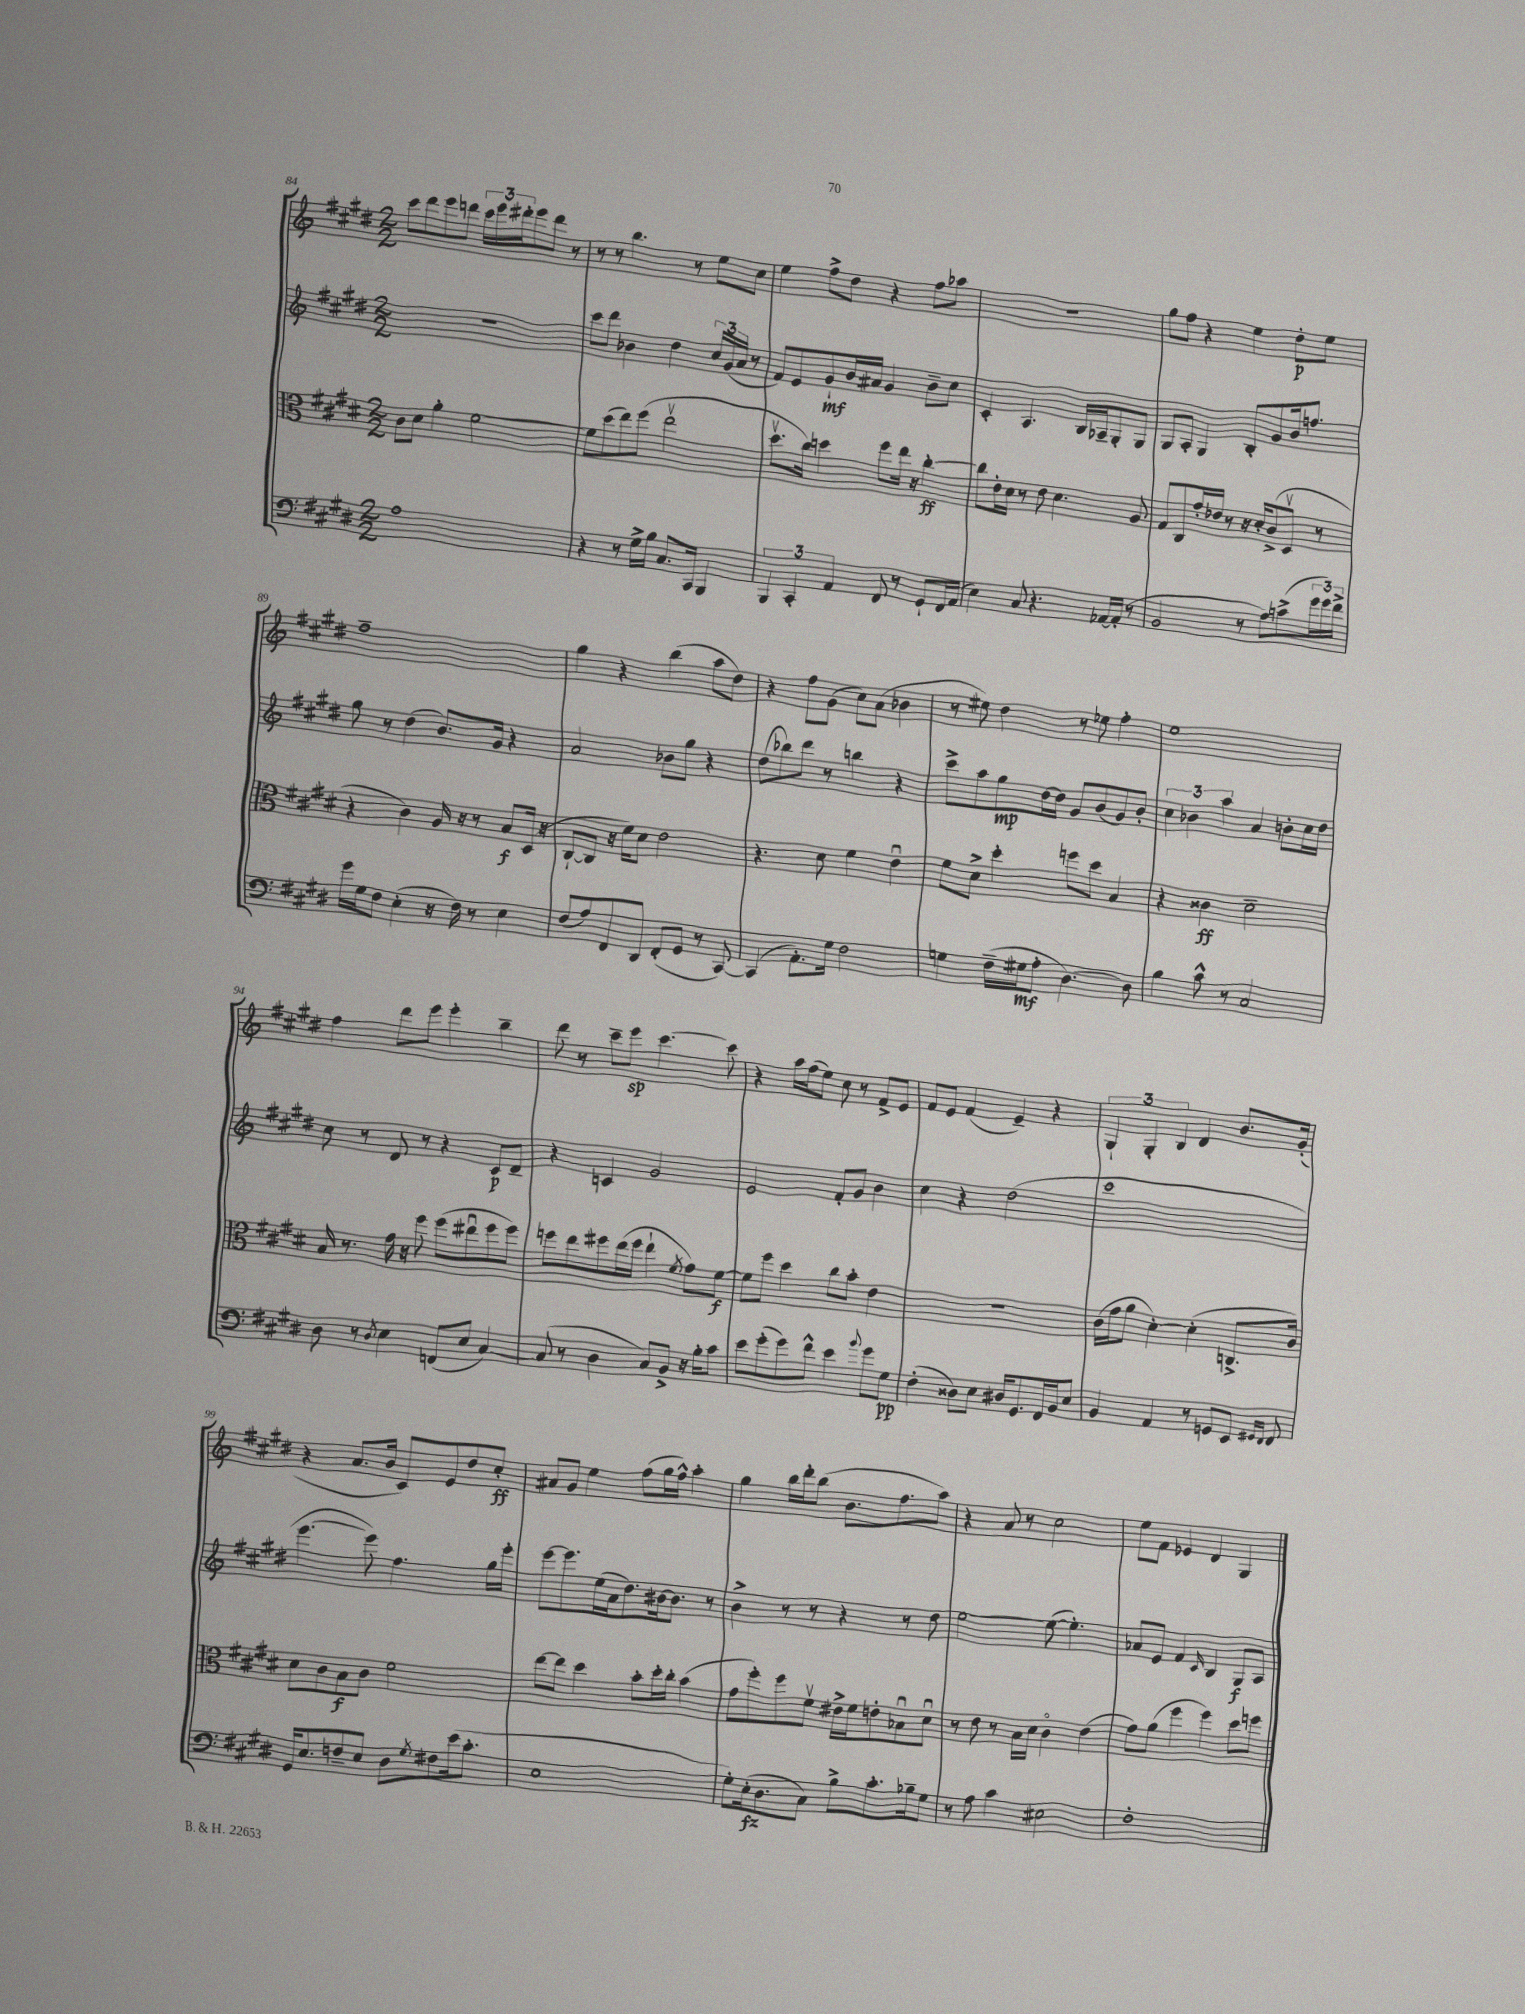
<<
\new StaffGroup <<
\new Staff = "s0" {
    \clef treble \key e \major \numericTimeSignature \time 2/2
    cis'''8 dis'''8 e'''8 d'''8 \tuplet 3/2 { cis'''16 e'''16 dis'''16-. } e'''8 dis'''8 r8 |
    r8 r8 b''4. r8 e''8 cis''8 |
    e''4 fis''8-> dis''8 r4 fis''8 aes''8 |
    R1 |
    gis''8 fis''8 r4 e''4 dis''8-.\p e''8 |
    fis''1-- |
    gis''4 r4 b''4( a''8 dis''8) |
    r4 fis''8 gis'8( cis''8) a'8( bes'4 |
    r8 eis''8) dis''4 r8 ees''8 fis''4-. |
    e''1 |
    fis''4 dis'''8 e'''8 e'''4-. b''4-- |
    dis'''8 r8 cis'''8-- e'''8\sp cis'''4.~ cis'''8 |
    r4 a''16 fis''16( e''8) cis''8 r8 fis'8-> e'8 |
    fis'8 e'8 fis'4( e'4--) r4 |
    \tuplet 3/2 { gis4-! gis4-. b4 } dis'4 b'8. gis'16-.( |
    r4 a'8. b'16 cis'8) e'8 dis''8 cis''8-.\ff |
    ais'8 gis'8 e''4 fis''8( gis''16 fis''16-^) a''4-. |
    gis''4 b''16 dis'''16-. b''8( b'8. fis''8. a''8) |
    r4 a'8 r8 cis''2 |
    e''8 fis'8 ees'4 dis'4 gis4 \bar "|." |
}
\new Staff = "s1" {
    \clef treble \key e \major \numericTimeSignature \time 2/2
    R1 |
    cis'''8 dis'''8 bes'4 dis''4 \tuplet 3/2 { cis''16 gis'16( a'16 } r8 |
    fis'8) e'8 gis'8-!\mf b'16 ais'16 gis'4 b'8-- cis''8 |
    cis'4-. a4. b16 aes16-- gis8-. gis8 |
    gis8 a8-. gis4 b8-. gis'8 b'16 f''8. |
    gis''8 r8 dis''4( b'8.) gis'16 r4 |
    a'2 bes'8 gis''8 r4 |
    dis''8( bes''8) dis'''8 r8 b''4 r4 |
    cis'''8-> a''8 gis''8\mp dis''16~ dis''16 gis'8 b'8( gis'8) b'8-. |
    \tuplet 3/2 { cis''4 bes'4 a''4 } a'4 b'8-. cis''16 dis''16 |
    cis''8 r8 dis'8 r8 r4 cis'8\p dis'8-- |
    r4 c'4 gis'2 |
    e'2 fis'8-. gis'8 b'4 |
    cis''4 r4 dis''2( |
    cis'''1 |
    e'''4.~ e'''8) fis''4. gis''16 e'''16-. |
    e'''8~ e'''8. e''16( a'16 dis''8.) bis'16~ bis'8. r8 |
    b'4-> r8 r8 r4 r8 dis''8 |
    e''2~ e''8~( e''4.-.) |
    aes'8 e'8 fis'4 \grace { cis'16 } b4 gis8\f a8 \bar "|." |
}
\new Staff = "s2" {
    \clef alto \key e \major \numericTimeSignature \time 2/2
    cis'8 dis'8 a'4-. fis'2~ |
    fis'8 dis''8( e''8) fis''8( e''2\upbow |
    dis''8.\upbow cis''16) d''4 fis''8 e''16 r16 cis''4~-.\ff |
    cis''8 e'16-. dis'16 r8 e'8 dis'4. a8 |
    gis8 cis8 gis'16-. ees'16 r8 r16 dis'16-. cis'8->( dis8\upbow r8 |
    r4 cis'4) a16 r16 r8 b8\f dis16( r16 |
    cis8~-! cis8 r16 fis'16) dis'8 e'2 |
    r4. dis'8 fis'4 e'4\downbow |
    fis'8 dis'8-> dis''4-. f''8 dis''8 b4 |
    r4 cisis'4\ff dis'2-- |
    b16 r8. gis'16 r16 fis''8 fis''8( eis''8\downbow fis''8 fis''8) |
    f''8 e''8 fis''8 e''16( fis''16 e''4-! \acciaccatura { fis'8 } gis'8) fis'8~\f |
    fis'8 fis''8 dis''4 cis''8 b'8-. e'4 |
    R1 |
    cis'16( gis'16 a'8 dis'4~-.) dis'4-.( c8.-> cis'16) |
    dis'8 cis'8 b8\f cis'8 fis'2 |
    e''8~ e''8 dis''4 b'8-. dis''16-. cis''16-. b'4( |
    gis'8 fis''8-.) fis''8 fis'8\upbow eis'16-> fis'16 e'8-. bes8\downbow dis'8\downbow |
    r8 e'8 r8 b16 dis'16 cis'4\flageolet e'4( |
    gis'8) a'8( fis''4 fis''4) dis''8 f''8 \bar "|." |
}
\new Staff = "s3" {
    \clef bass \key e \major \numericTimeSignature \time 2/2
    a1 |
    r4 r8 gis16-> b16 cis8. cis,16 b,,4 |
    \tuplet 3/2 { b,,4 cis,4-. a,4 } fis,8 r8 gis,8-! fis,16 a,16( |
    e4) cis8 r4. aes,16~ aes,16-.( r8 |
    b,2 r8 a8) c'8->( \tuplet 3/2 { gis'16 gis'16) fis'16-> } |
    gis'16 gis16 fis8 e4-.( r16 fis16) r8 e4 |
    fis8( a8) fis,8 dis,8 fis,8-.( gis,8 r8 cis,8~) |
    cis,4( a,8.-.) gis16 fis2 |
    g4 fis16--( gis16\mf a8-. dis4.~) dis8 |
    b4 cis'8-^ r8 cis2 |
    dis8 r8 \acciaccatura { dis8 } e4 f,8( e8 cis4~) |
    cis8( r8 dis4 cis8) b,8-> r16 b16-. cis'8 |
    e'8 gis'8-.( gis'8) fis'8-^ e'4 \appoggiatura { b'8 } gis'8 gis8\pp |
    fis4-.( disis8) e8 dis16 gis,8. fis,16 b,16 e8 |
    b,4 a,4 r8 g,8 e,8 \grace { gis,16 fis,16 } fis,8 |
    gis,16 e8. f8-- e8 dis8 \acciaccatura { gis8 } fis8 e'16( cis'8.-. |
    e1 |
    gis8-.) e16-.\fz( dis8. cis8) b8-> cis'8.-. bes16-- gis8 |
    r8 a8 cis'4 eis2 |
    fis1-. \bar "|." |
}
>>
>>
\layout { \context { \Score currentBarNumber = #84 } }
